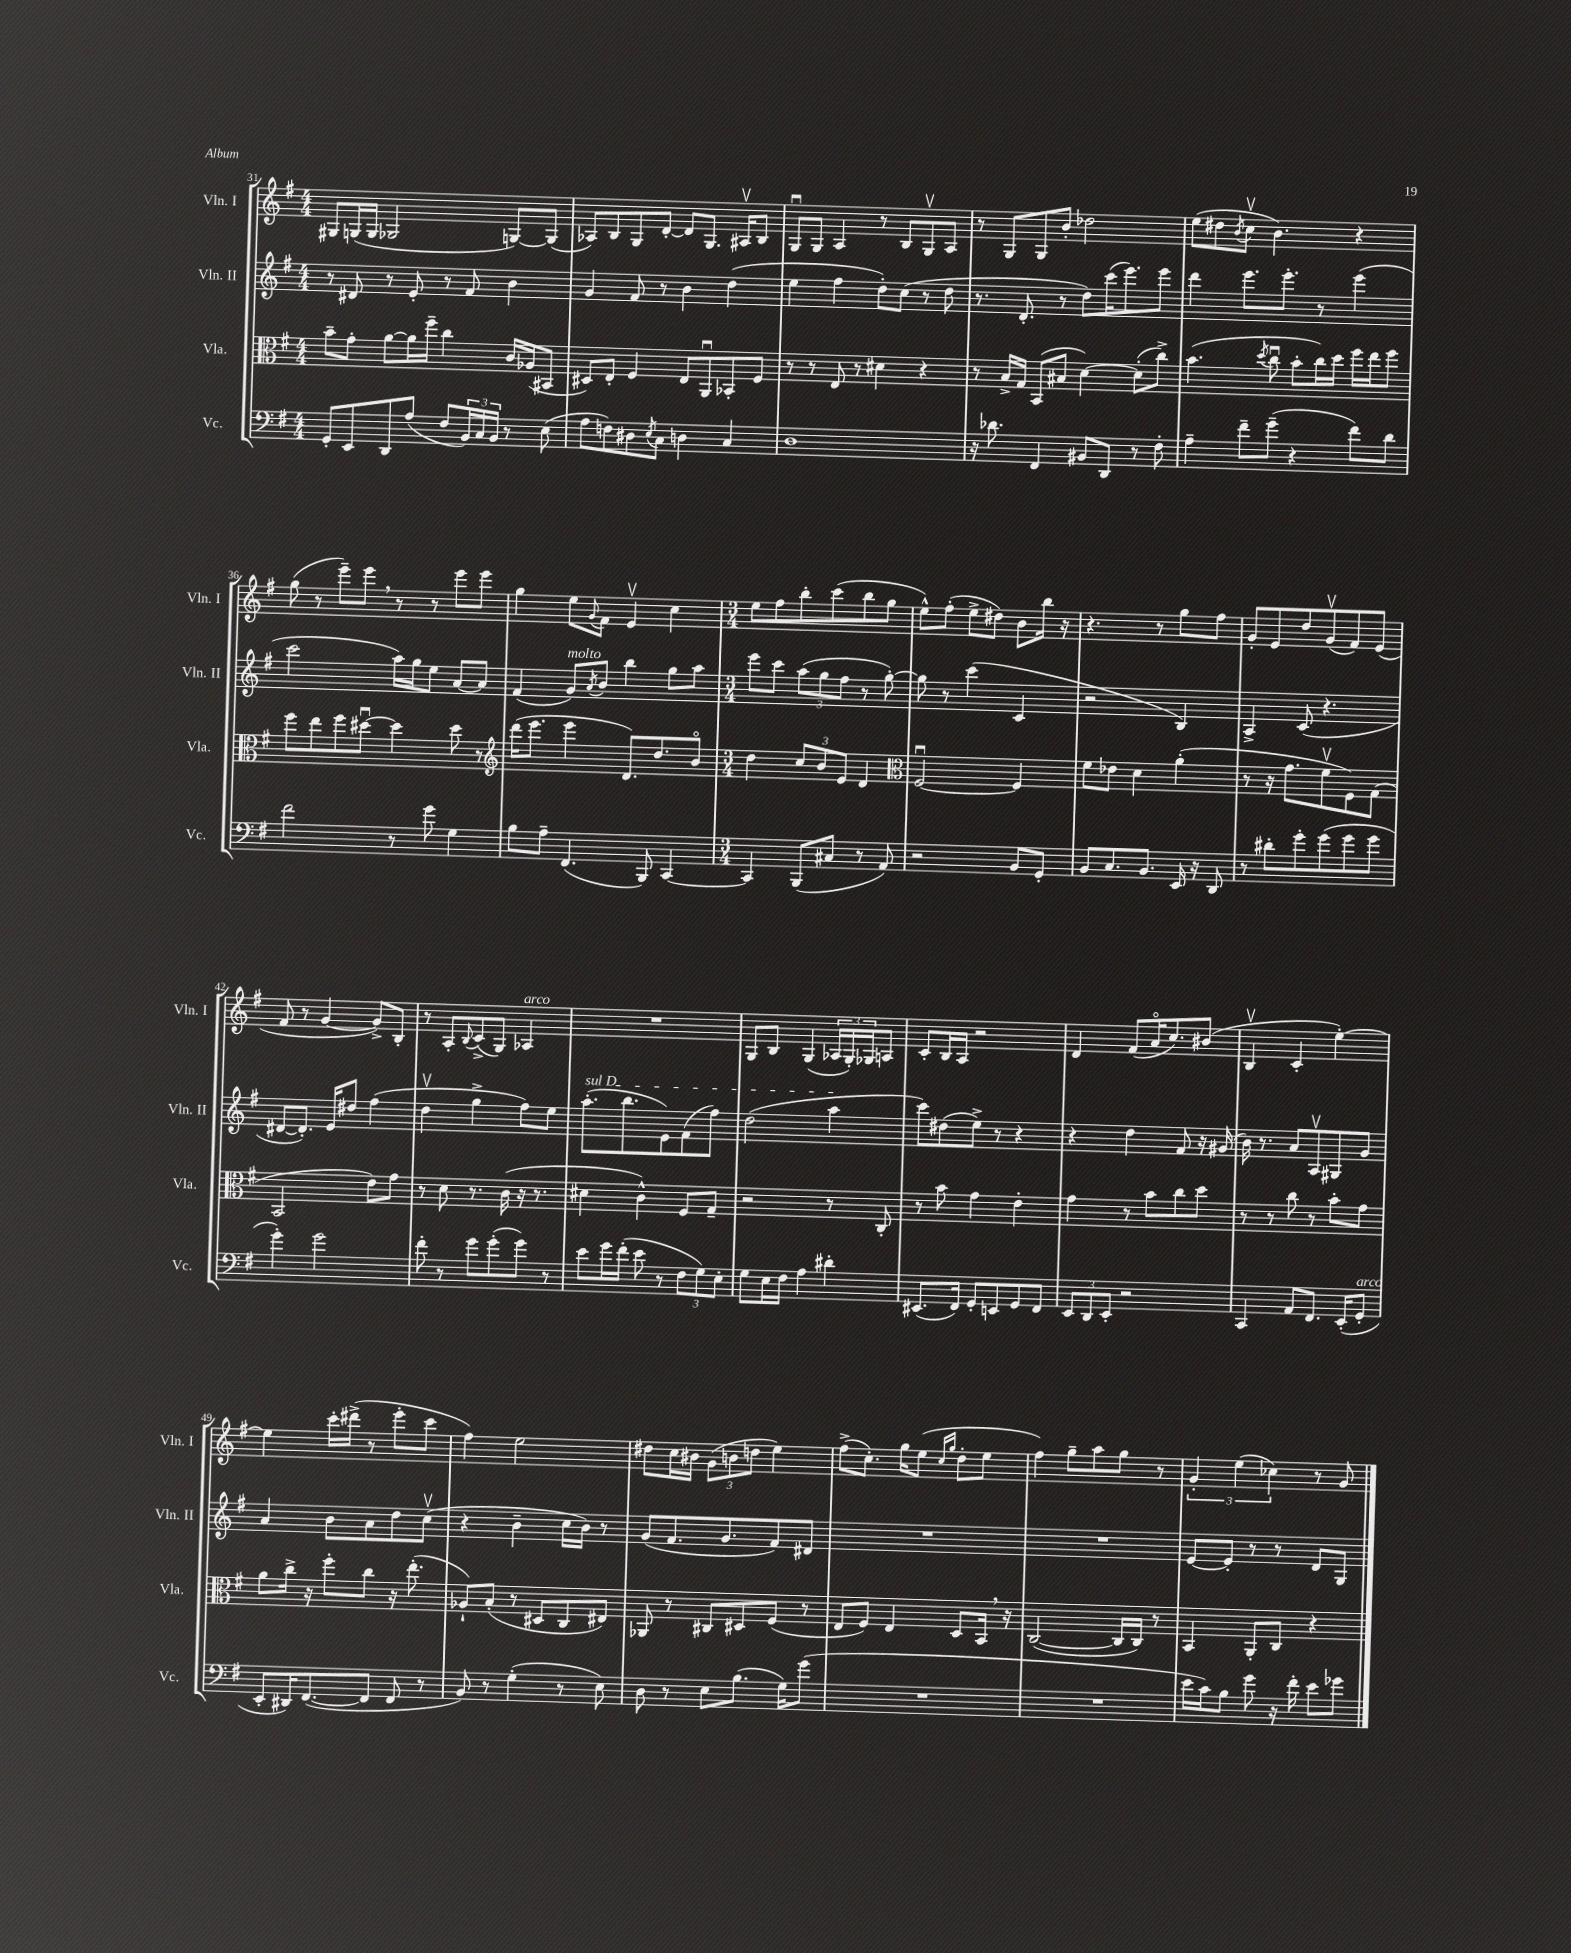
<<
\new StaffGroup <<
\new Staff = "s0" \with { instrumentName = "Vln. I" shortInstrumentName = "Vln. I" } {
    \clef treble \key g \major \numericTimeSignature \time 4/4
    gis8 g16( g16 ges2 g8~) g8( |
    aes8) b8 g8 d'8~-. d'8 g8. ais16\upbow b8 |
    g8\downbow g8 a4 r8 b8 g8\upbow a8 |
    r8 g8 g8 b'8-. des''2 |
    e''8( dis''8 \acciaccatura { b'8 } c''8\upbow b'4.) r4 |
    g''8( r8 e'''8--) e'''8 \breathe r8 r8 e'''8 e'''8 |
    g''4 e''8 \appoggiatura { g'8 } fis'8 e'4\upbow c''4 |
    \numericTimeSignature \time 3/4 e''8 fis''8 b''8-. c'''8( b''8 g''8 |
    e''8-^) fis''8-.( e''8-> dis''8) b'8 b''16 r16 |
    r4. r8 g''8 fis''8 |
    g'8-. e'8 d''8 g'8\upbow( fis'8) e'8( |
    fis'8 r8 g'4~ g'8->) b8-. |
    r8 a8-. \appoggiatura { b8 } c'8->( g8) aes4^\markup { \italic "arco" } |
    R2. |
    g8 b8 g4( \tuplet 3/2 { aes16 g16-.) ges16 } a8 |
    c'8-. b16 a16 r2 |
    d'4 fis'8( a'16\flageolet c''8.) bis'8( |
    b4\upbow c'4-. e''4~-.) |
    e''4 c'''16-. dis'''16->( r8 e'''8-. c'''8 |
    fis''4) e''2 |
    dis''8 c''16 bis'16 \tuplet 3/2 { g'8( b'8 d''8 } e''4) |
    fis''8->( c''8.-.) g''16 e''8( \grace { c''16 g''16 } d''8-. e''8 |
    fis''4) g''8-- a''8 g''8 r8 |
    \tuplet 3/2 { g'4-. e''4( ces''4) } r8 g'8 \bar "|." |
}
\new Staff = "s1" \with { instrumentName = "Vln. II" shortInstrumentName = "Vln. II" } {
    \clef treble \key g \major \numericTimeSignature \time 4/4
    r8 dis'8 r8 e'8-. r8 fis'8 b'4 |
    g'4 fis'8 r8 b'4 d''4( |
    e''4 fis''4 d''8-.) c''8( r8 d''8 |
    r8. d'8.-. r8 d''8) c'''16( e'''8.) e'''8 |
    d'''4 e'''8. e'''8.-. r8 e'''4( |
    c'''2 a''16) g''16 e''8 a'8~ a'8 |
    fis'4( g'8^\markup { \italic "molto" }) \acciaccatura { a'8 } b'8 b''4 g''8 a''8 |
    \numericTimeSignature \time 3/4 e'''8 c'''8 \tuplet 3/2 { a''8( g''8 fis''8 } r8 g''8~-.) |
    g''8 r8 c'''4( c'4 |
    r2 b4) |
    a4-> c'8( r4. |
    dis'8~ dis'8.-.) e'16 dis''8 fis''4( |
    d''4\upbow g''4-> fis''8) e''8 |
    \once \override TextSpanner.bound-details.left.text = \markup { \italic "sul D" } a''8.-.\startTextSpan( b''8. e'8) fis'8( fis''8) |
    d''2( a''4\stopTextSpan |
    c'''8) dis''8( e''8->) r8 r4 |
    r4 d''4 fis'8 r16 gis'16( |
    b'16) r8. a'8 a8\upbow gis8 g'8 |
    a'4 b'8 a'8 d''8 c''8\upbow( |
    r4 b'4-- c''16 b'16) r8 |
    g'8( fis'8. g'8. fis'8) dis'8 |
    R2. |
    R2. |
    e'8~ e'8-. r8 r8 d'8 g8 \bar "|." |
}
\new Staff = "s2" \with { instrumentName = "Vla." shortInstrumentName = "Vla." } {
    \clef alto \key g \major \numericTimeSignature \time 4/4
    b'8-- g'8-. a'8~ a'16 fis''16-- c''4 c'16 aes16( bis,8 |
    dis8) e8-. fis4 e8 a,8\downbow bes,8-. fis8 |
    r8 r8 e8 r8 dis'4 r4 |
    r8 b16-> g16 b,8( bis8 d'4~) d'8-.( c''8->) |
    b'4.( \acciaccatura { d''8 } c''8\downbow b'8-. c''16) d''16 fis''16 e''16 fis''8 |
    fis''8 e''8 fis''8 dis''8~\downbow dis''4 dis''8 r8 |
    \clef treble d'''16( e'''8. e'''4 d'8.) d''8. b'8\flageolet |
    \numericTimeSignature \time 3/4 d''4 \tuplet 3/2 { c''8 b'8 e'8 } d'4 |
    \clef alto fis2~\downbow fis4 |
    fis'8 ees'8 d'4 a'4-.( |
    r8 r16 g'8. fis'8\upbow fis8) g8( |
    b,2 e'8) g'8 |
    r8 d'8 r8. c'16( r16 r8. |
    dis'4 c'4-^) fis8 g8-- |
    r2 r8 c8-. |
    r8 b'8 g'4 e'4-. |
    g'4 r8 b'8 c''8 d''8 |
    r8 r8 c''8 r8 b'8-. g'8 |
    a'8 c''16-> r16 fis''8-. c''8 r16 e''8.-.( |
    aes8-!) b8-.( r8 dis8 c8 eis8) |
    aes,8 r8 cis8 dis8 fis8( r8 |
    e8 fis8) e4 d8 b,16 \breathe r16 |
    c2~( c16 c16) r8 |
    b,4 a,8-. c8 r4 \bar "|." |
}
\new Staff = "s3" \with { instrumentName = "Vc." shortInstrumentName = "Vc." } {
    \clef bass \key g \major \numericTimeSignature \time 4/4
    g,8-. e,8 d,8 a8( fis8 \tuplet 3/2 { b,16) c16 b,16 } r8 e8( |
    a8 f8) dis8 \acciaccatura { e8 } c8 d4 c4 |
    d1 |
    r16 des'8. fis,4 bis,8 d,8 r8 fis8-. |
    a4-- fis'8-- g'8--( r4 fis'8) d'8 |
    fis'2 r8 g'8 g4 |
    b8 a8-- fis,4.( b,,8) c,4~ |
    \numericTimeSignature \time 3/4 c,4 b,,8( cis8 r8 a,8) |
    r2 b,8 g,8-. |
    b,8 c8. b,8. e,16 r16 d,8 |
    r8 dis'8-. g'8-. g'8( g'8 g'8 |
    g'4-.) g'2 |
    fis'8-. r8 g'8 g'8-.( g'8) r8 |
    e'8 g'16 fis'16-.( e'8 r8 \tuplet 3/2 { fis8 g8) e8-. } |
    g8 e16 fis16 a4 dis'4-. |
    eis,8.( fis,16) g,8-. e,8 g,8 fis,8 |
    \tuplet 3/2 { e,8 d,8 e,8-. } r2 |
    c,4 a,8 fis,8. e,16-.( g,8-.^\markup { \italic "arco" } |
    e,8-. dis,16) fis,8.~( fis,8 fis,8 r8 |
    b,8) r8 g4-.( r8 e8) |
    d8 r8 e8 b8.( g16) g'8( |
    R2. |
    R2. |
    e'16 c'16) b8 g'8 r16 fis'16-. e'8 ges'8 \bar "|." |
}
>>
>>
\layout { \context { \Score currentBarNumber = #31 } }
